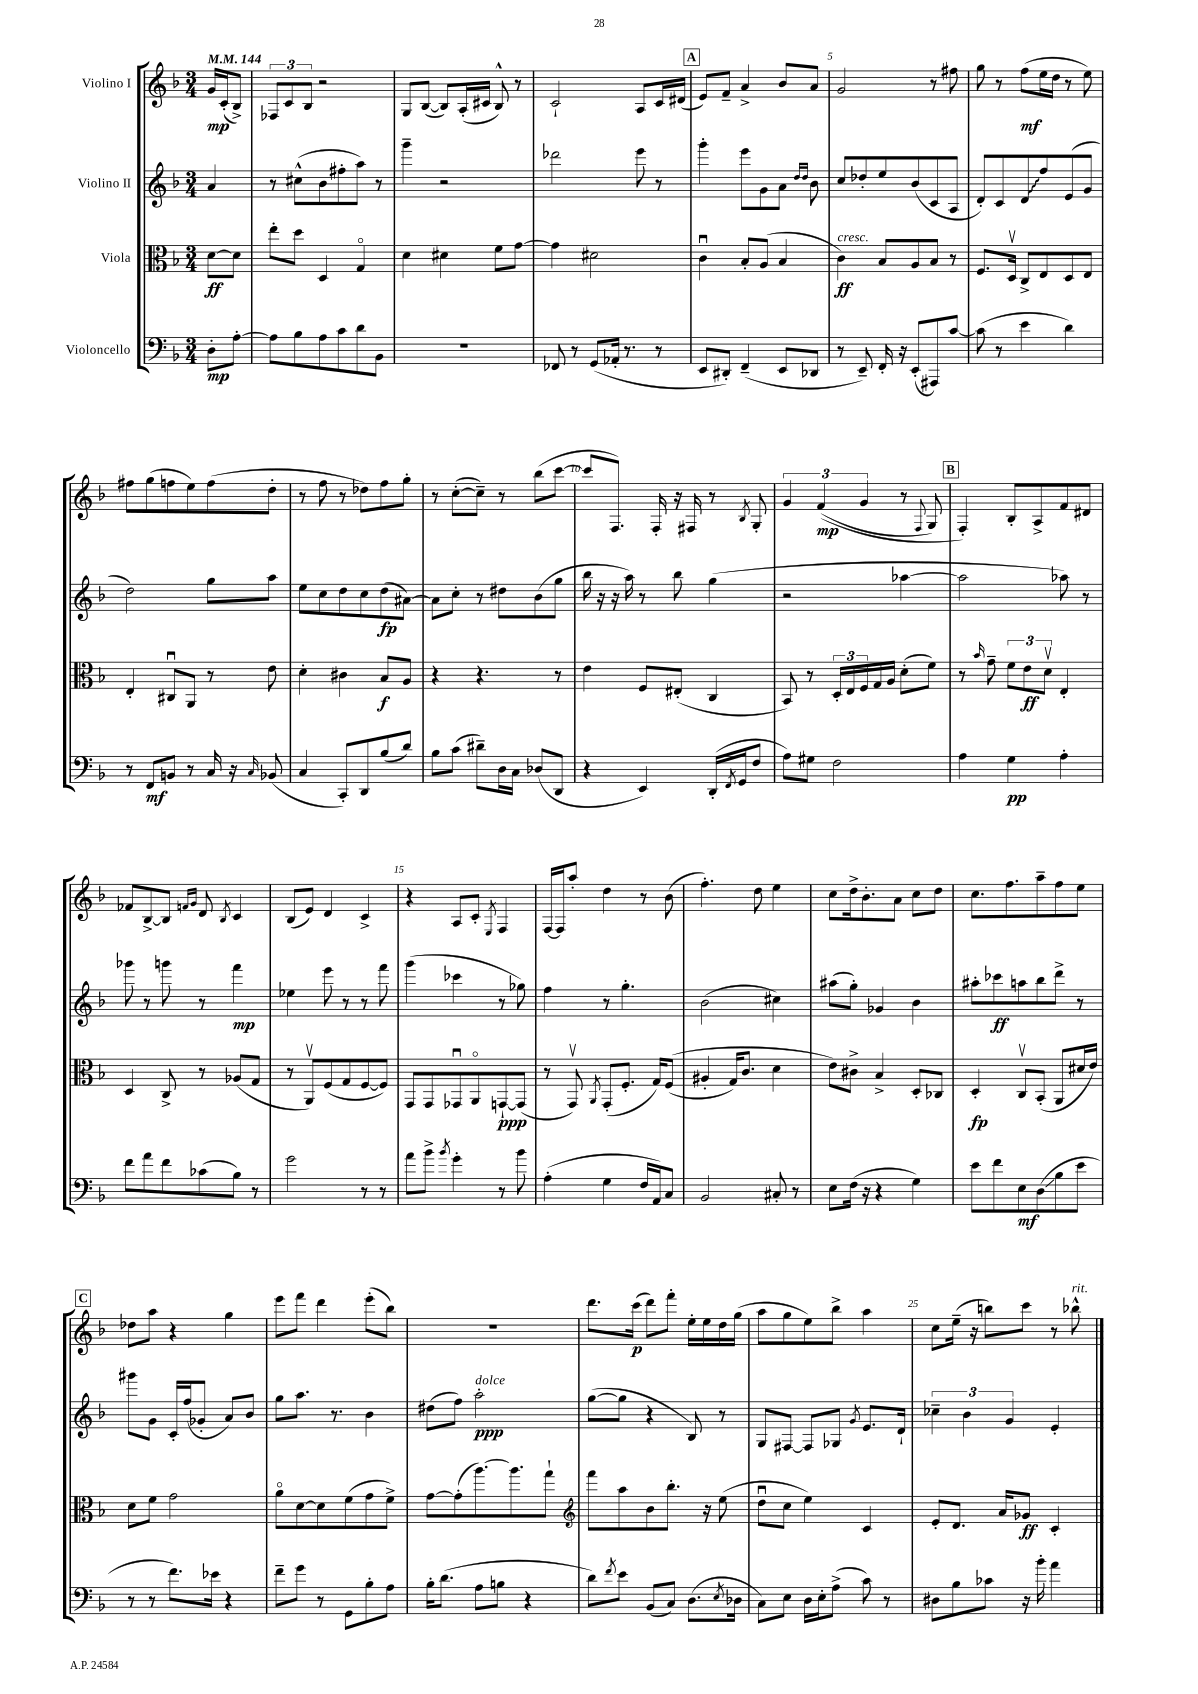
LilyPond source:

<<
\new StaffGroup <<
\new Staff = "s0" \with { instrumentName = "Violino I" } {
    \clef treble \key f \major \numericTimeSignature \time 3/4 \partial 4 \tempo 4 = 144
    g'16\mp c'16-.( bes8->) |
    \tuplet 3/2 { fes8 c'8 bes8 } r2 |
    g8 bes8~( bes8) a16-.( cis'16 bes8-^) r8 |
    c'2-! a8 c'16 dis'16( |
    \mark \markup { \box "A" } e'8) f'8-- a'4-> bes'8 a'8 |
    g'2 r8 fis''8 |
    g''8 r8 f''8\mf( e''16 d''16 r8 e''8) |
    fis''8 g''8( f''8 e''8) f''8( d''8-. |
    r8 f''8 r8 des''8) f''8 g''8-. |
    r8 c''8~-.( c''8--) r8 bes''8( c'''8~ |
    c'''8 f8.) f16-. r16 fis16 r8 \acciaccatura { bes8 } g8-. |
    \tuplet 3/2 { g'4 f'4\mp(\( g'4 } r8 \appoggiatura { f8 } g8) |
    \mark \markup { \box "B" } f4-.\) bes8-. a8-> f'8 dis'8 |
    fes'8 bes8~-> bes8 \grace { f'16 g'16 } d'8 \acciaccatura { bes8 } c'4 |
    bes8( e'8) d'4 c'4-> |
    r4 a8 c'8-. \acciaccatura { e8 } f4 |
    f16~ f16 a''8-. d''4 r8 bes'8( |
    f''4.-.) d''8 e''4 |
    c''8 d''16-> bes'8.-. a'8 c''8 d''8 |
    c''8. f''8. a''8-- f''8 e''8 |
    \mark \markup { \box "C" } des''8 a''8 r4 g''4 |
    e'''8 f'''8 d'''4 e'''8-.( bes''8) |
    R2. |
    d'''8. c'''16\p( d'''8) f'''8-. e''16-. e''16 d''16 g''16( |
    a''8 g''8 e''8) bes''8-> a''4 |
    c''8 e''16--( r16 b''8) c'''8 r8 bes''8-^^\markup { \italic "rit." } \bar "|." |
}
\new Staff = "s1" \with { instrumentName = "Violino II" } {
    \clef treble \key f \major \numericTimeSignature \time 3/4 \partial 4
    a'4 |
    r8 cis''8-^( bes'8 fis''8-. a''8) r8 |
    g'''4-- r2 |
    des'''2 e'''8 r8 |
    \mark \markup { \box "A" } g'''4-. e'''8 g'8 a'8 \grace { d''16 d''16 } bes'8 |
    c''8 des''8-. e''8 bes'8( c'8 a8 |
    d'8-.) c'8 \once \override Glissando.style = #'zigzag d'8\glissando f''8 e'8( g'8 |
    d''2) g''8 a''8 |
    e''8 c''8 d''8 c''8 d''8\fp( ais'8~) |
    ais'8 c''8-. r8 dis''8 bes'8( g''8 |
    bes''16 r16 r16 a''16) r8 bes''8 g''4( |
    r2 aes''4~ |
    \mark \markup { \box "B" } aes''2 aes''8) r8 |
    ges'''8 r8 g'''8 r8 f'''4\mp |
    ees''4 e'''8 r8 r8 f'''8 |
    g'''4( ces'''4 r8 ges''8) |
    f''4 r8 g''4.-. |
    bes'2( cis''4) |
    ais''8( g''8-.) ges'4 bes'4 |
    ais''8-. ces'''8\ff a''8 bes''8 d'''8-> r8 |
    \mark \markup { \box "C" } gis'''8 g'8 c'16-. f''16( ges'8-. a'8) bes'8 |
    g''8 a''8. r8. bes'4 |
    dis''8( f''8) a''2-.\ppp^\markup { \italic "dolce" } |
    g''8~( g''8 r4 bes8) r8 |
    g8 fis8~ fis8 ges8 \acciaccatura { g'8 } e'8. d'16-! |
    \tuplet 3/2 { ces''4-- bes'4 g'4 } e'4-. \bar "|." |
}
\new Staff = "s2" \with { instrumentName = "Viola" } {
    \clef alto \key f \major \numericTimeSignature \time 3/4 \partial 4
    d'8~\ff d'8 |
    e''8-. d''8 d4 g4\flageolet |
    d'4 dis'4 f'8 g'8~ |
    g'4 dis'2 |
    \mark \markup { \box "A" } c'4\downbow bes8-. a8( bes4 |
    c'4\ff^\markup { \italic "cresc." }) bes8 a8 bes8 r8 |
    f8. d16\upbow c8-> e8 d8 e8 |
    e4-. cis8\downbow a,8 r8 e'8 |
    d'4-. cis'4 bes8\f a8 |
    r4 r4. r8 |
    e'4 f8 eis8-.( c4 |
    bes,8) r8 \tuplet 3/2 { d16-. e16 f16 } g16 a16 d'8-.( f'8) |
    \mark \markup { \box "B" } r8 \grace { bes'16 } g'8-- \tuplet 3/2 { f'8 e'8\ff d'8\upbow } e4-. |
    d4 c8-> r8 aes8( g8 |
    r8 a,8\upbow) f8( g8 f8~ f8) |
    g,8 g,8 ges,8\downbow a,8\flageolet g,8~-!\ppp g,8( |
    r8 g,8\upbow) \acciaccatura { a,8 } g,8-.( f8.-. g16) f8(\( |
    ais4-. g16) c'8. d'4 |
    e'8\) cis'8-> bes4-> d8-. ces8 |
    d4-.\fp c8\upbow bes,8-.( a,8 dis'16 e'16) |
    \mark \markup { \box "C" } d'8 f'8 g'2 |
    a'8\flageolet d'8~ d'8 f'8( g'8 f'8->) |
    g'8~ g'8-.( a''8.~) a''8. g''8-! |
    \clef treble f'''8 a''8 bes'8 bes''8.-. r16 e''8( |
    d''8\downbow c''8 e''4) c'4 |
    e'8-. d'8. a'16 ges'8\ff c'4-. \bar "|." |
}
\new Staff = "s3" \with { instrumentName = "Violoncello" } {
    \clef bass \key f \major \numericTimeSignature \time 3/4 \partial 4
    d8-.\mp a8~-. |
    a8 bes8 a8 c'8 d'8 bes,8 |
    R2. |
    fes,8 r8 g,8( aes,16-. r8. r8 |
    \mark \markup { \box "A" } e,8 dis,8-.) f,4--( e,8 des,8 |
    r8 e,8--) f,16-. r16 e,8-.( ais,,8) c'8~ |
    c'8( r8 e'4 d'4) |
    r8 f,8\mf b,8 r8 c16 r16 \grace { c16 } bes,8( |
    c4 c,8-.) d,8 bes8( d'8) |
    bes8 c'8( dis'8--) d16 c16 des8( d,8 |
    r4 e,4) d,16-.( \acciaccatura { f,8 } g,16 f8 |
    a8) gis8 f2 |
    \mark \markup { \box "B" } a4 g4\pp a4-. |
    f'8 a'8 f'8 ces'8( bes8) r8 |
    g'2 r8 r8 |
    a'8 bes'8-> \acciaccatura { bes'8 } g'4-. r8 bes'8 |
    a4-.( g4 f16 a,16) c8 |
    bes,2 cis8-. r8 |
    e8 f16( r16 r4 g4) |
    e'8 f'8 e8\mf d8\glissando( bes8 e'8 |
    \mark \markup { \box "C" } r8 r8 f'8.) ees'16 r4 |
    f'8-- g'8 r8 g,8 bes8-. a8 |
    bes16-. d'8.( a8 b8 r4 |
    d'8) \acciaccatura { f'8 } e'8 bes,8( c8) d8.( \acciaccatura { e8 } des16 |
    c8) e8 d16 e16-. a8->( c'8) r8 |
    dis8 bes8 ces'8 r16 bes'16-. a'4 \bar "|." |
}
>>
>>
\layout { \context { \Score \override BarNumber.break-visibility = ##(#f #t #t) barNumberVisibility = #(every-nth-bar-number-visible 5) } }
